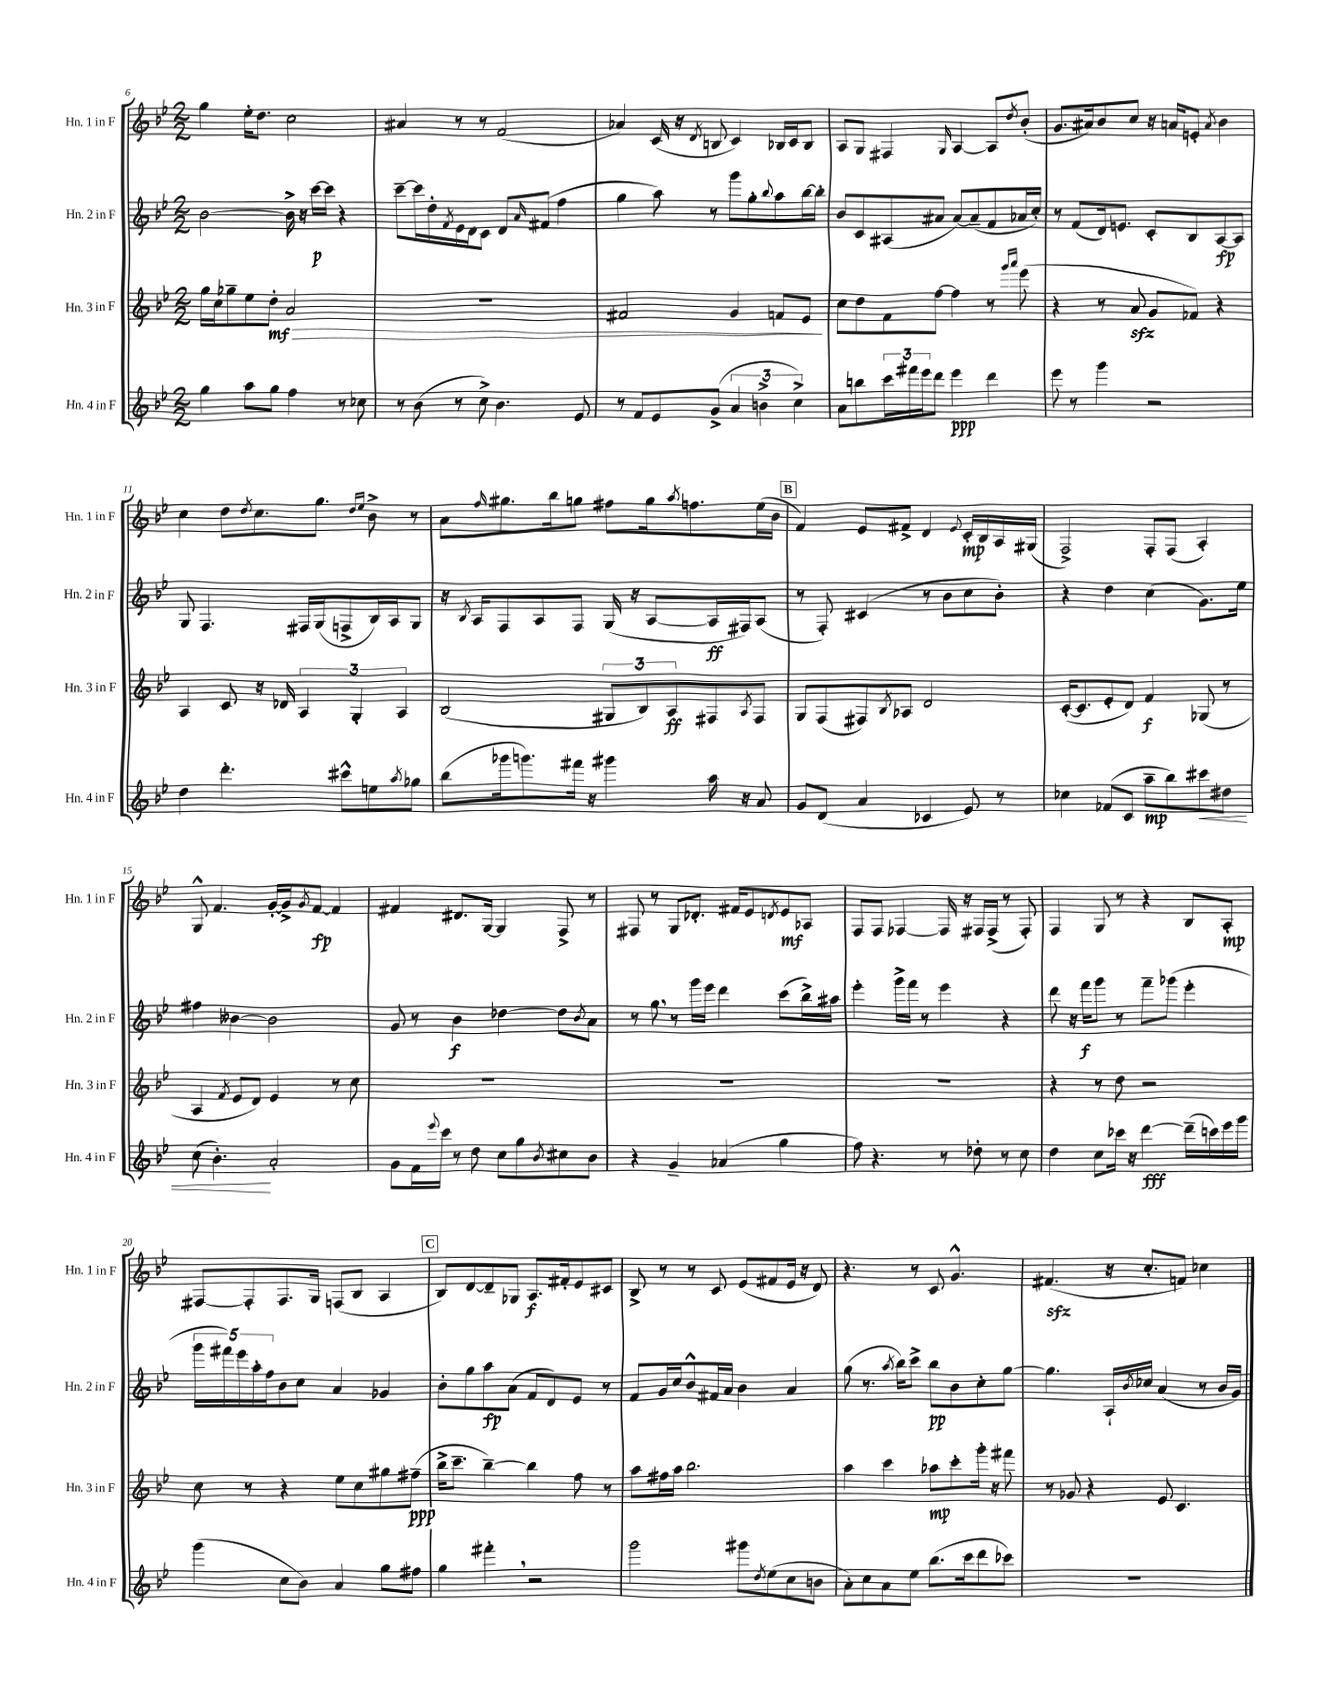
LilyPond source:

<<
\new StaffGroup <<
\new Staff = "s0" \with { instrumentName = "Hn. 1 in F" shortInstrumentName = "Hn. 1 in F" } {
    \clef treble \key bes \major \numericTimeSignature \time 2/2
    g''4 ees''16-. d''8. c''2 |
    ais'4 r8 r8 f'2( |
    aes'4) c'16( r16 \acciaccatura { d'8 } b8 c'4) bes16 c'16 bes8 |
    a8 g8 fis4 \grace { g16 } a4~ a8 \acciaccatura { d''8 } bes'8-.( |
    g'8. ais'16) bes'8 c''8 r16 a'16 e'8-. \acciaccatura { a'8 } bes'4 |
    c''4 d''8 \acciaccatura { d''8 } c''8. g''8. \grace { d''16 ees''16 } bes'8-> r8 |
    a'8 \grace { f''16 } gis''8. bes''16 g''8 fis''8 g''16 \acciaccatura { a''8 } f''8. ees''16( bes'16 |
    \mark \markup { \box "B" } f'4) ees'8 fis'8-> d'4 \appoggiatura { ees'8 } c'16-.\mp bes16 a16 gis16( |
    f2->) f8-. f8( a4-.) |
    g8-^ f'4. g'16~-. g'16-> \acciaccatura { g'8 } f'8~\fp f'4 |
    fis'4 dis'8. g16~ g4 f8-> r8 |
    fis8 r8 g8 des'8.-. fis'16 ees'8 \acciaccatura { d'8 } ees'8\mf aes8 |
    f8 f8 fes4~ fes16 r16 fis16 fis16->( r8 fis8-.) |
    f4 g8 r8 r4 bes8 a8-.\mp |
    fis8~ fis8-. fis8. g16 f8( bes8 a4 |
    \mark \markup { \box "C" } bes8) d'8~ d'8-- ges8 a8.\f fis'16-. ees'8 cis'8 |
    bes8-> r8 r8 c'8 ees'8( fis'8 ees'16 r16 d'8) |
    r4. r8 c'8 g'4.-^ |
    fis'4.\sfz( r16 c''8.-. f'8) ces''4 \bar "|." |
}
\new Staff = "s1" \with { instrumentName = "Hn. 2 in F" shortInstrumentName = "Hn. 2 in F" } {
    \clef treble \key bes \major \numericTimeSignature \time 2/2
    bes'2~ bes'16-> r16 c'''16~\p c'''16 r4 |
    c'''8~-- c'''16 d''16-. \acciaccatura { f'8 } ees'16 d'16 c'8 d'8 \grace { a'16 } fis'8( f''4 |
    g''4 a''8) r8 g'''8 g''8-. \appoggiatura { bes''8 } a''8 bes''16~ bes''16-. |
    bes'8 c'8 ais8( ais'8 ais'8~) ais'8--( f'8 aes'16 c''16-.) |
    r8 f'8( d'16) e'8. c'8-. bes8 a8~\fp a8 |
    g8 f4. fis16 g16( f8-> bes16) a16 g8 |
    r16 \acciaccatura { bes8 } a16 f8 a8 f8 g16( r16 a8~ a16\ff fis16) a8( |
    \mark \markup { \box "B" } r8 f8-.) cis'4( r8 bes'8 c''8 bes'8-.) |
    r4 d''4 c''4( g'8.) ees''16 |
    fis''4 beses'4~ beses'2 |
    g'8 r8 bes'4\f des''4~ des''8 \acciaccatura { bes'8 } a'8 |
    r8 g''8 \breathe r8 g'''16 ees'''16 d'''4 c'''8( bes''16->) ais''16 |
    ees'''4-. g'''16-> f'''16 r8 ees'''4 r4 |
    d'''8 r16 f'''16\f g'''8 r8 f'''8-- ges'''8( ees'''4-. |
    \tuplet 5/4 { g'''16 fis'''16) ees'''16 a''16-. f''16 } bes'8 c''8 a'4 ges'4 |
    \mark \markup { \box "C" } bes'8-. g''8 a''8\fp a'8( f'8 d'8) ees'8 r8 |
    f'8 g'16 c''16 bes'8-^ fis'16 a'16 bes'4 a'4 |
    g''8( r8. \acciaccatura { a''8 } bes''16) c'''8-> bes''8\pp bes'8 c''8-. g''8~ |
    g''4. a16-! \acciaccatura { bes'8 } ces''16 a'4( r8 bes'16 g'16) \bar "|." |
}
\new Staff = "s2" \with { instrumentName = "Hn. 3 in F" shortInstrumentName = "Hn. 3 in F" } {
    \clef treble \key bes \major \numericTimeSignature \time 2/2
    g''16 c''16 ges''8-- ees''8 d''8-.\mf\> a'2 |
    R1 |
    fis'2 g'4 f'8 ees'8\! |
    c''8 d''8 f'8 f''8~ f''4 r8 \grace { g'''16 a'''16 } ees'''8( |
    r4 r8 a'8\sfz g'8 fes'8) r4 |
    a4 c'8 r16 des'16 \tuplet 3/2 { a4 g4-. a4 } |
    bes2( \tuplet 3/2 { gis8 bes8) a8\ff } fis8 \acciaccatura { a8 } fis8 |
    \mark \markup { \box "B" } g8 f8( fis8) \acciaccatura { bes8 } aes8 d'2 |
    c'16~-.( c'8. ees'8-. d'8) f'4\f ges8( r8 |
    a4 \acciaccatura { f'8 } ees'8 d'8) ees'4 r8 c''8 |
    R1 |
    R1 |
    R1 |
    r4 r8 d''8 r2 |
    c''8 r8 r4 ees''8 c''8 gis''8 fis''8--\ppp( |
    \mark \markup { \box "C" } bes''16-> c'''8.-- bes''4~--) bes''4 f''8 r8 |
    a''8 fis''16 a''16 bes''2. |
    a''4 c'''4 aes''8\mp c'''8-. g'''16-. r16 fis'''8 |
    r8 ges'8 r4 ees'8 c'4. \bar "|." |
}
\new Staff = "s3" \with { instrumentName = "Hn. 4 in F" shortInstrumentName = "Hn. 4 in F" } {
    \clef treble \key bes \major \numericTimeSignature \time 2/2
    g''4 a''8 g''8 f''4 r8 ces''8 |
    r8 bes'8( r8 c''8->) bes'4. ees'8 |
    r8 f'8 ees'8 g'8->( \tuplet 3/2 { a'4 b'4-> c''4->) } |
    a'8 b''8 \tuplet 3/2 { c'''16 fis'''16 ees'''16 } d'''8 ees'''4\ppp d'''4 |
    ees'''8 r8 g'''4 r2 |
    d''4 d'''4.-. cis'''8-^ e''8 \acciaccatura { a''8 } ges''8 |
    bes''8( ges'''16 g'''8.) fis'''16 r16 gis'''4 a''16 r16 a'8 |
    \mark \markup { \box "B" } g'8 d'8( a'4 ces'4 ees'8) r8 |
    ces''4 fes'8( c'8 a''8--\mp bes''8) cis'''8\< dis''8 |
    c''8( bes'4.-.\!) a'2-. |
    g'8 f'16 \appoggiatura { ees'''8 } c'''16 r8 d''8 c''8 g''8 \acciaccatura { bes'8 } cis''8 bes'8 |
    r4 g'4-- aes'4( g''4 |
    f''8) r4. r8 des''8-. r8 c''8 |
    d''4 c''8 ces'''16 r16 d'''4~\fff d'''16--( c'''16) ees'''16 g'''16 |
    g'''4( c''8 bes'8) a'4 g''8 fis''8 |
    \mark \markup { \box "C" } g''4 fis'''4-. \breathe r2 |
    g'''2 gis'''8 \acciaccatura { d''8 } ees''8( c''8 b'8 |
    a'8-.) c''8 a'8 ees''8 bes''8.( c'''16 d'''8 ces'''8) |
    R1 \bar "|." |
}
>>
>>
\layout { \context { \Score currentBarNumber = #6 } }
